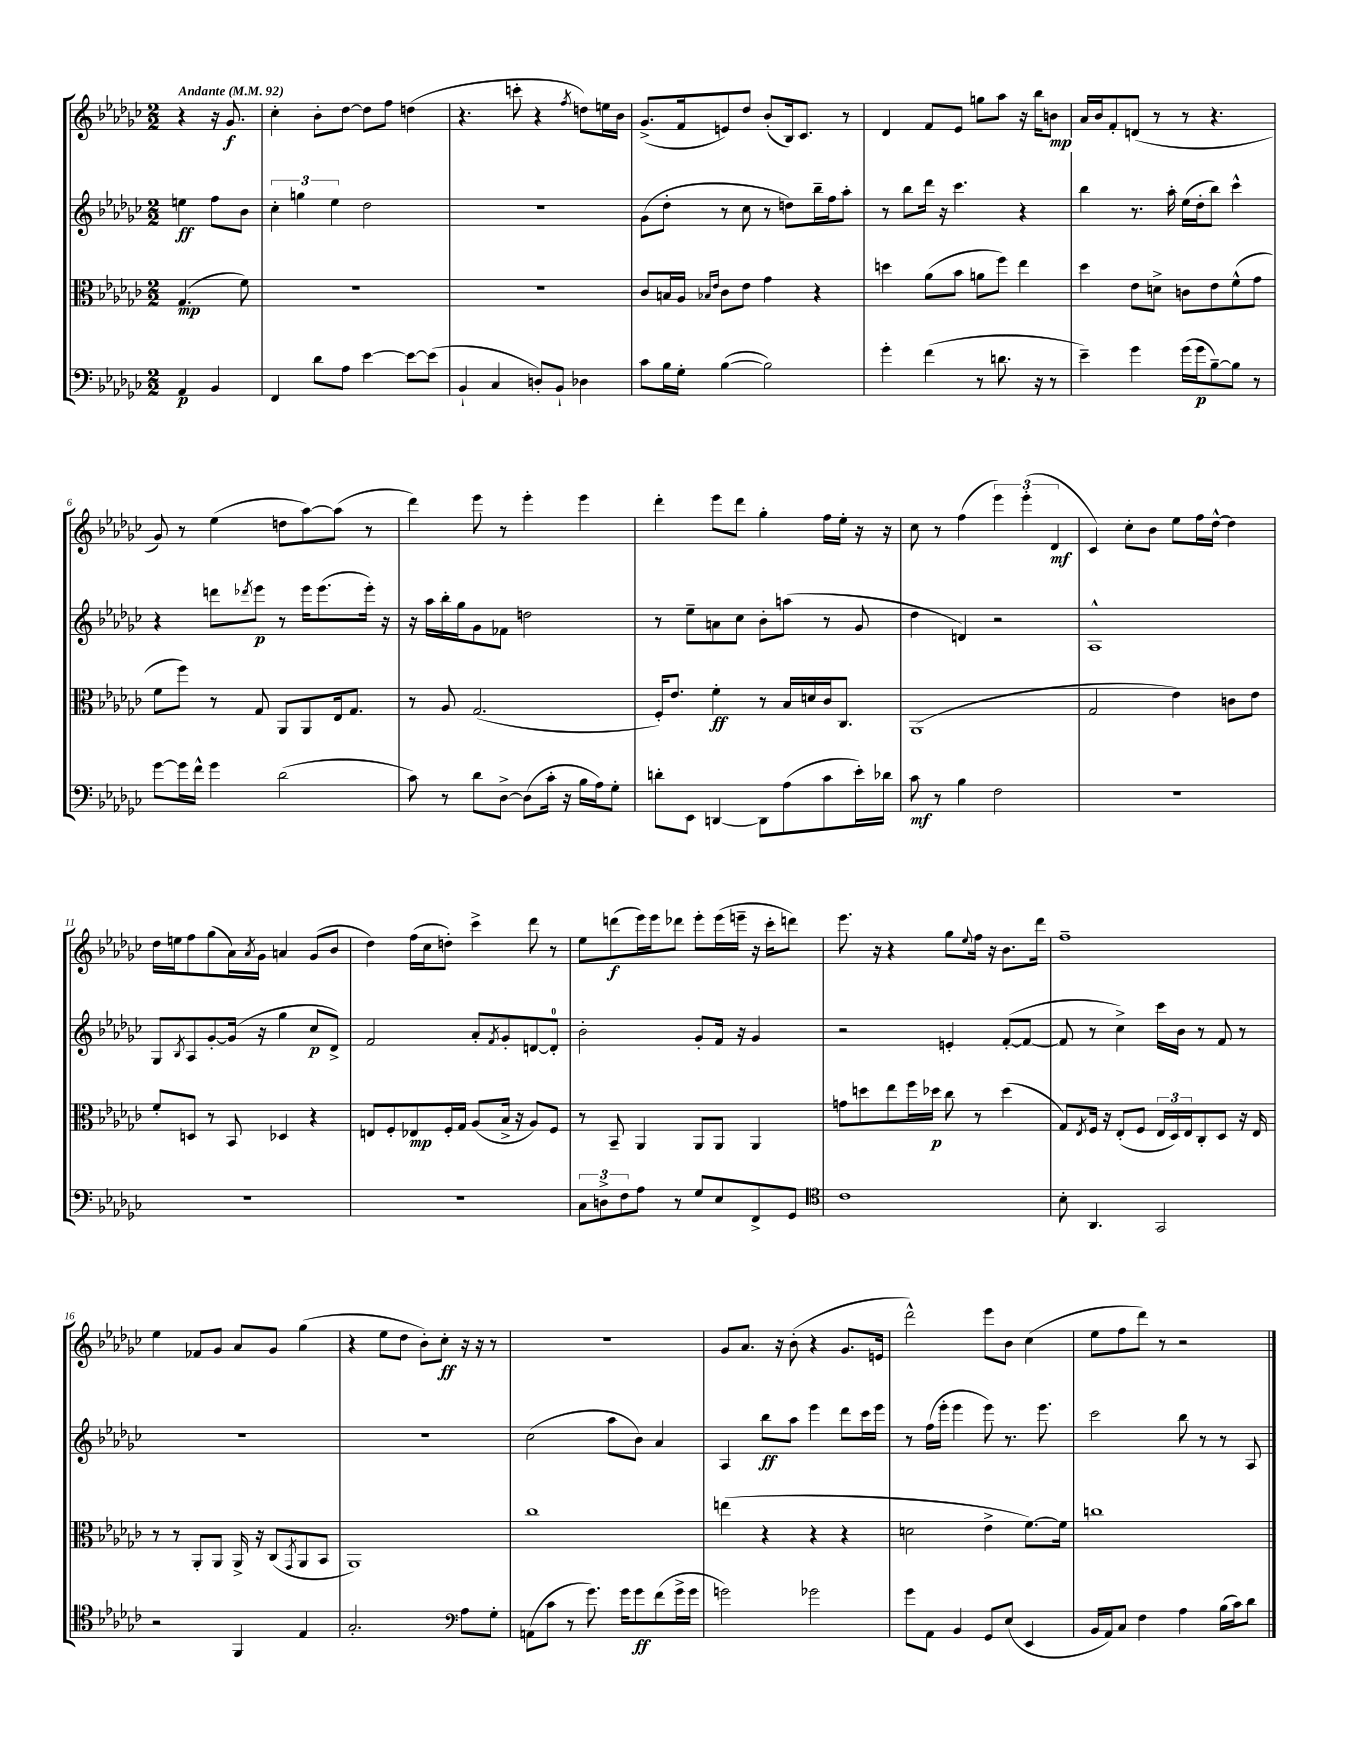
<<
\new StaffGroup <<
\new Staff = "s0" {
    \clef treble \key ges \major \numericTimeSignature \time 2/2 \partial 2 \tempo "Andante" 4 = 92
    r4 r16 ges'8.\f |
    ces''4-. bes'8-. des''8~ des''8 f''8 d''4( |
    r4. c'''8-. r4 \acciaccatura { f''8 } d''8) e''16 bes'16 |
    ges'8.->( f'16 e'8) des''8 bes'8-.( bes16) ces'8. r8 |
    des'4 f'8 ees'8 g''8 aes''8 r16 bes''16 b'8\mp |
    aes'16 bes'16 f'8-. d'8( r8 r8 r4. |
    ges'8) r8 ees''4( d''8 aes''8~) aes''8( r8 |
    des'''4) ees'''8 r8 ees'''4-. ees'''4 |
    des'''4-. ees'''8 des'''8 ges''4-. f''16 ees''16-. r16 r16 |
    ces''8 r8 f''4( \tuplet 3/2 { ees'''4) ees'''4-.( des'4\mf } |
    ces'4) ces''8-. bes'8 ees''8 f''16 des''16~-^ des''4 |
    des''16 e''16 f''8 ges''8( aes'16) \acciaccatura { aes'8 } ges'16 a'4 ges'8( bes'8 |
    des''4) f''16( ces''16 d''8-.) ces'''4-> des'''8 r8 |
    ees''8 d'''8\f( ees'''16) ees'''16 des'''8 ees'''8-. ees'''16( e'''16-- r16 ces'''16-. d'''8) |
    ees'''8. r16 r4 ges''8 \appoggiatura { ees''8 } f''16 r16 bes'8. des'''16 |
    f''1-- |
    ees''4 fes'8 ges'8 aes'8 ges'8 ges''4( |
    r4 ees''8 des''8 bes'8-.) ces''8-.\ff r16 r16 r8 |
    R1 |
    ges'8 aes'8. r16 bes'8-.( r4 ges'8. e'16 |
    des'''2-^) ees'''8 bes'8 ces''4( |
    ees''8 f''8 des'''8) r8 r2 \bar "|." |
}
\new Staff = "s1" {
    \clef treble \key ges \major \numericTimeSignature \time 2/2 \partial 2
    e''4\ff f''8 bes'8 |
    \tuplet 3/2 { ces''4-. g''4 ees''4 } des''2 |
    r1 |
    ges'8( des''8-. r8 ces''8 r8 d''8) bes''16-- f''16 aes''8-. |
    r8 bes''8 des'''16 r16 ces'''4. r4 |
    bes''4 r8. aes''16-. ees''16( des''16-. bes''8) ces'''4-^ |
    r4 d'''8 \acciaccatura { des'''8 } ees'''8\p r8 ees'''16 ees'''8.( ees'''16-.) r16 |
    r16 aes''16 bes''16-. ges''16 ges'8 fes'8 d''2 |
    r8 ees''8-- a'8 ces''8 bes'8-. a''8( r8 ges'8 |
    des''4 d'4) r2 |
    aes1-^ |
    ges8 \acciaccatura { bes8 } aes8 ges'8~-. ges'16( r16 ges''4 ces''8\p des'8->) |
    f'2 aes'8-. \acciaccatura { f'8 } ges'8-. d'8~ d'8-0-. |
    bes'2-. ges'8-. f'16 r16 ges'4 |
    r2 e'4-. f'8~-.( f'8~ |
    f'8 r8 ces''4->) ces'''16 bes'16 r8 f'8 r8 |
    R1 |
    R1 |
    ces''2( aes''8 bes'8) aes'4 |
    aes4 bes''8\ff aes''8 ees'''4 des'''8 ces'''16 ees'''16 |
    r8 f''16( ees'''16-. ees'''4 ees'''8) r8. ees'''8. |
    ces'''2 bes''8 r8 r8 aes8 \bar "|." |
}
\new Staff = "s2" {
    \clef alto \key ges \major \numericTimeSignature \time 2/2 \partial 2
    ges4.\mp( f'8) |
    R1 |
    R1 |
    ces'8 b16 aes16 \grace { bes16 ees'16 } ces'8 ees'8 ges'4 r4 |
    d''4 aes'8( bes'8 a'8 f''8) ees''4 |
    des''4 ees'8 d'8-> c'8 ees'8 f'8-^( ges'8 |
    f'8 f''8) r8 ges8 aes,8 aes,8 ees16 ges8. |
    r8 aes8 ges2.( |
    f16-.) ees'8. f'4-.\ff r8 bes16 d'16 ces'16 ces8. |
    aes,1( |
    ges2 ees'4) c'8 ees'8 |
    f'8-. d8 r8 bes,8 des4 r4 |
    e8 f8-. ees8\mp f16-. ges16 aes8( bes16-> r16 aes8) f8 |
    r8 bes,8-- aes,4 aes,8 aes,8 aes,4 |
    g'8 d''8 ees''8 f''16 des''16\p ces''8 r8 des''4( |
    ges8) \acciaccatura { ees8 } f16 r16 ees8-.( f8 \tuplet 3/2 { ees16 des16) ees16 } ces8-. des8 r16 ees16 |
    r8 r8 aes,8-. aes,8 aes,16-> r16 ces8( \acciaccatura { ges,8 } aes,8 bes,8 |
    aes,1) |
    ces''1 |
    e''4( r4 r4 r4 |
    d'2 ees'4-> f'8.~) f'16 |
    c''1 \bar "|." |
}
\new Staff = "s3" {
    \clef bass \key ges \major \numericTimeSignature \time 2/2 \partial 2
    aes,4\p bes,4 |
    f,4 des'8 aes8 ees'4~ ees'8~ ees'8( |
    bes,4-! ces4 d8-.) bes,8-! des4 |
    ces'8 bes16 ges16-. bes4~( bes2) |
    ges'4-. f'4( r8 d'8. r16 r8 |
    ees'4--) ges'4 ges'16( ges'16\p bes8~--) bes8 r8 |
    ges'8~ ges'16 f'16-^ ges'4 des'2( |
    ces'8) r8 des'8 des8~-> des8( ces'16-. r16 bes16 aes16) ges8-. |
    d'8-. ees,8 d,4~ d,8 aes8( ces'8 ees'16-.) des'16 |
    ces'8\mf r8 bes4 f2 |
    R1 |
    R1 |
    R1 |
    \tuplet 3/2 { ces8 d8-> f8 } aes8 r8 ges8 ees8 f,8-> ges,8 |
    \clef tenor ces'1 |
    bes8-. aes,4. ges,2 |
    r2 f,4 ees4 |
    ges2.-. \clef bass aes8 ges8-. |
    a,8( ces'8 r8 ges'8.) ges'16 ges'8\ff f'8( ges'16-> ges'16 |
    g'2) ges'2 |
    ges'8 aes,8 bes,4 ges,8 ees8( ees,4 |
    bes,16 aes,16) ces8 f4 aes4 bes16( ces'16) des'8 \bar "|." |
}
>>
>>
